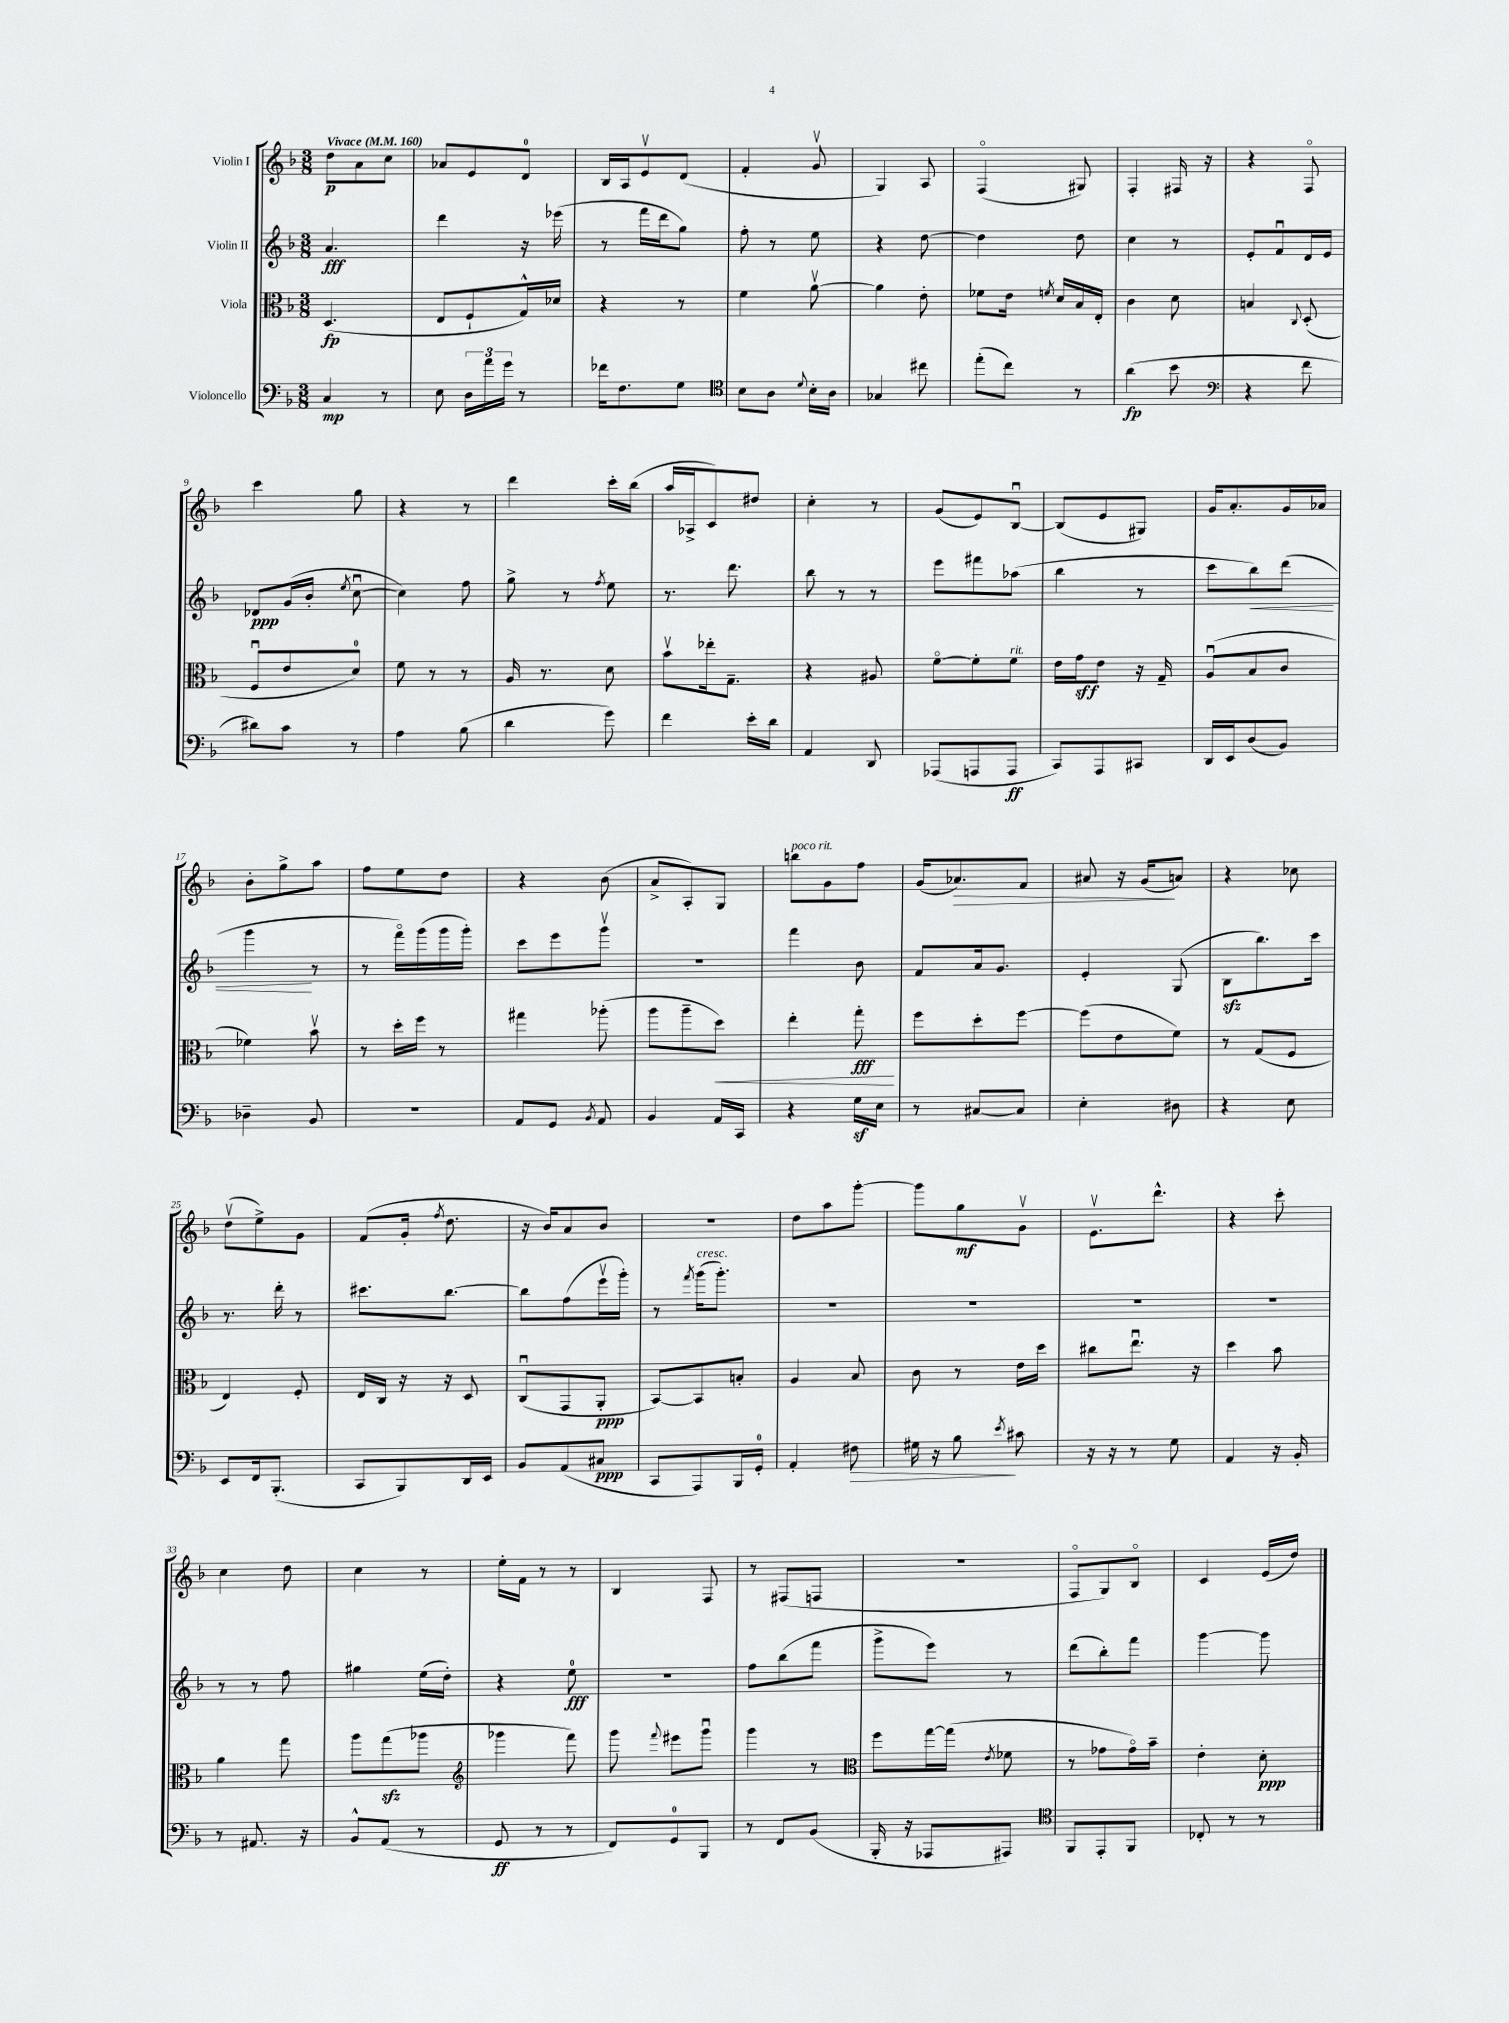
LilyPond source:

<<
\new StaffGroup <<
\new Staff = "s0" \with { instrumentName = "Violin I" } {
    \clef treble \key f \major \numericTimeSignature \time 3/8 \tempo "Vivace" 4 = 160
    \autoBeamOff d''8[\p a'8 c''8] |
    aes'8[ e'8 d'8]-0 |
    bes16[ a16 e'8\upbow d'8]( |
    f'4-. g'8\upbow |
    g4) a8 |
    f4\flageolet( gis8) |
    f4-. fis16 r16 |
    r4 f8\flageolet |
    c'''4 g''8 |
    r4 r8 |
    d'''4 c'''16[-. bes''16]( |
    a''16[ aes16-> c'8) dis''8] |
    c''4-. r8 |
    g'8[( e'8) bes8]~\downbow |
    bes8[( e'8 gis8]) |
    g'16[ a'8.-. g'16 aes'16] |
    bes'8[-. g''8-> a''8] |
    f''8[ e''8 d''8] |
    r4 bes'8( |
    a'8[-> a8-.) g8] |
    b''8[^\markup { \italic "poco rit." } g'8 f''8] |
    g'16[( aes'8.\>) f'8] |
    ais'8 r16 g'16[\!( a'8]) |
    r4 ces''8 |
    d''8[\upbow( e''8->) g'8] |
    f'8[( g'16]-. \acciaccatura { f''8 } d''8. |
    r16 bes'16[) a'8 bes'8] |
    R4. |
    d''8[ a''8 g'''8]~-. |
    g'''8[ g''8\mf g'8]\upbow |
    e'8.[\upbow d'''8.]-^ |
    r4 c'''8-. |
    c''4 d''8 |
    c''4 r8 |
    e''16[-. f'16] r8 r8 |
    bes4 f8 |
    r8 fis8[( f8] |
    R4. |
    f8[\flageolet g8) bes8]\flageolet |
    c'4 e'16[( d''16]) \bar "|." |
}
\new Staff = "s1" \with { instrumentName = "Violin II" } {
    \clef treble \key f \major \numericTimeSignature \time 3/8
    \autoBeamOff a'4.\fff |
    d'''4 r16 ees'''16( |
    r8 f'''16[ d'''16 g''8]) |
    f''8-. r8 e''8 |
    r4 d''8~ |
    d''4 d''8 |
    c''4 r8 |
    e'8[-. f'8\downbow d'16 e'16] |
    des'8[\ppp g'16( bes'16]-. \acciaccatura { e''8 } c''8~\downbow |
    c''4) f''8 |
    g''8-> r8 \acciaccatura { f''8 } e''8 |
    r8. d'''8. |
    bes''8 r8 r8 |
    e'''8[ fis'''8 aes''8]( |
    bes''4 r8 |
    c'''8[ bes''8\<) d'''8]( |
    g'''4\! r8 |
    r8 f'''16[\flageolet) g'''16( g'''16 g'''16]-.) |
    c'''8[ e'''8 g'''8]\upbow |
    R4. |
    f'''4 bes'8 |
    f'8[ a'16 g'8.] |
    e'4-. g8( |
    bes8[\sfz bes''8.) c'''16] |
    r8. d'''16-. r8 |
    cis'''8.[ bes''8.]~ |
    bes''8[ f''8( e'''16\upbow g'''16]-.) |
    r8 \acciaccatura { f'''8 } g'''16[^\markup { \italic "cresc." }( g'''8.]-.) |
    R4. |
    R4. |
    R4. |
    R4. |
    r8 r8 f''8 |
    gis''4 e''16[( d''16]-.) |
    r4 e''8-0\fff |
    R4. |
    f''8[ bes''8( f'''8] |
    g'''8[-> e'''8]) r8 |
    d'''8[( bes''8-.) f'''8] |
    g'''4~ g'''8 \bar "|." |
}
\new Staff = "s2" \with { instrumentName = "Viola" } {
    \clef alto \key f \major \numericTimeSignature \time 3/8
    \autoBeamOff d4.\fp( |
    e8[ f8-! g16-^) des'16] |
    r4 r8 |
    f'4 a'8~\upbow |
    a'4 e'8-. |
    fes'8[ e'16] \acciaccatura { f'8 } d'16[ bes16 e16]-. |
    c'4 d'8 |
    b4 \appoggiatura { c8 } d8-.( |
    f8[\downbow e'8 d'8]-0) |
    f'8 r8 r8 |
    a16 r8. d'8 |
    bes'8[\upbow ees''16-. g8.]-- |
    r4 ais8 |
    f'8[~\flageolet f'8-. f'8]^\markup { \italic "rit." } |
    e'16[ g'16\sff e'8] r16 g16-- |
    a8[\downbow( bes8 c'8] |
    fes'4) bes'8\upbow |
    r8 d''16[-. f''16] r8 |
    gis''4 aes''8-.( |
    a''8[ a''8-- d''8]\<) |
    e''4-. g''8-.\fff\! |
    f''8[ d''8-. f''8]~ |
    f''8[( e'8 f'8]) |
    r8 g8[( f8] |
    e4) f8-. |
    e16[ c16] r16 r16 d8 |
    c8[\downbow( g,8 a,8]-.\ppp |
    bes,8[~) bes,8 b8]-. |
    a4 bes8 |
    c'8 r8 e'16[ d''16] |
    cis''8[ e''8.]\downbow r16 |
    d''4 bes'8 |
    a'4 g''8 |
    a''8[ g''8\sfz( aes''8] |
    \clef treble ges'''4 f'''8) |
    g'''8 \appoggiatura { f'''8 } eis'''8[ g'''8]\downbow |
    g'''4 r8 |
    \clef alto f''8[ g''16~ g''16]( \acciaccatura { e'8 } fes'8 |
    r8 ges'8[ ges'16\flageolet) bes'16]-- |
    e'4-. d'8-.\ppp \bar "|." |
}
\new Staff = "s3" \with { instrumentName = "Violoncello" } {
    \clef bass \key f \major \numericTimeSignature \time 3/8
    \autoBeamOff c4\mp r8 |
    e8 \tuplet 3/2 { d16[ a'16 g'16] } r8 |
    fes'16[ f8. g8] |
    \clef tenor bes8[ a8] \appoggiatura { d'8 } bes16[-. a16] |
    ges4 cis''8 |
    e''8[-.( c''8]) r8 |
    a'4\fp( bes'8 |
    \clef bass r4 f'8 |
    dis'8[) c'8] r8 |
    a4 bes8( |
    d'4 g'8) |
    f'4 e'16[-. d'16] |
    a,4 d,8 |
    aes,,8[( a,,8 a,,8]\ff |
    c,8[) a,,8 cis,8] |
    d,16[ e,16 d8( bes,8]) |
    des4-- bes,8 |
    r4. |
    a,8[ g,8] \acciaccatura { bes,8 } a,8 |
    bes,4 a,16[ c,16] |
    r4 g16[\sf e16] |
    r8 cis8[~ cis8] |
    e4-. dis8 |
    r4 e8 |
    e,8[ f,16 bes,,8.]-.( |
    c,8[ bes,,8) d,16 e,16] |
    bes,8[ a,8( cis8]\ppp |
    c,8[ a,,8) bes,,16 g,16]-0-. |
    a,4-. fis8\> |
    gis16 r16 bes8\! \acciaccatura { e'8 } cis'8 |
    r16 r16 r8 g8 |
    a,4 r16 bes,16-. |
    r8 ais,8. r16 |
    bes,8[-^ a,8]( r8 |
    g,8\ff r8 r8 |
    f,8[) g,8-0 bes,,8] |
    r8 f,8[ bes,8]( |
    bes,,16-. r16 aes,,8[ ais,,8]) |
    \clef tenor f,8[ e,8-. f,8] |
    ces8-. r8 r8 \bar "|." |
}
>>
>>
